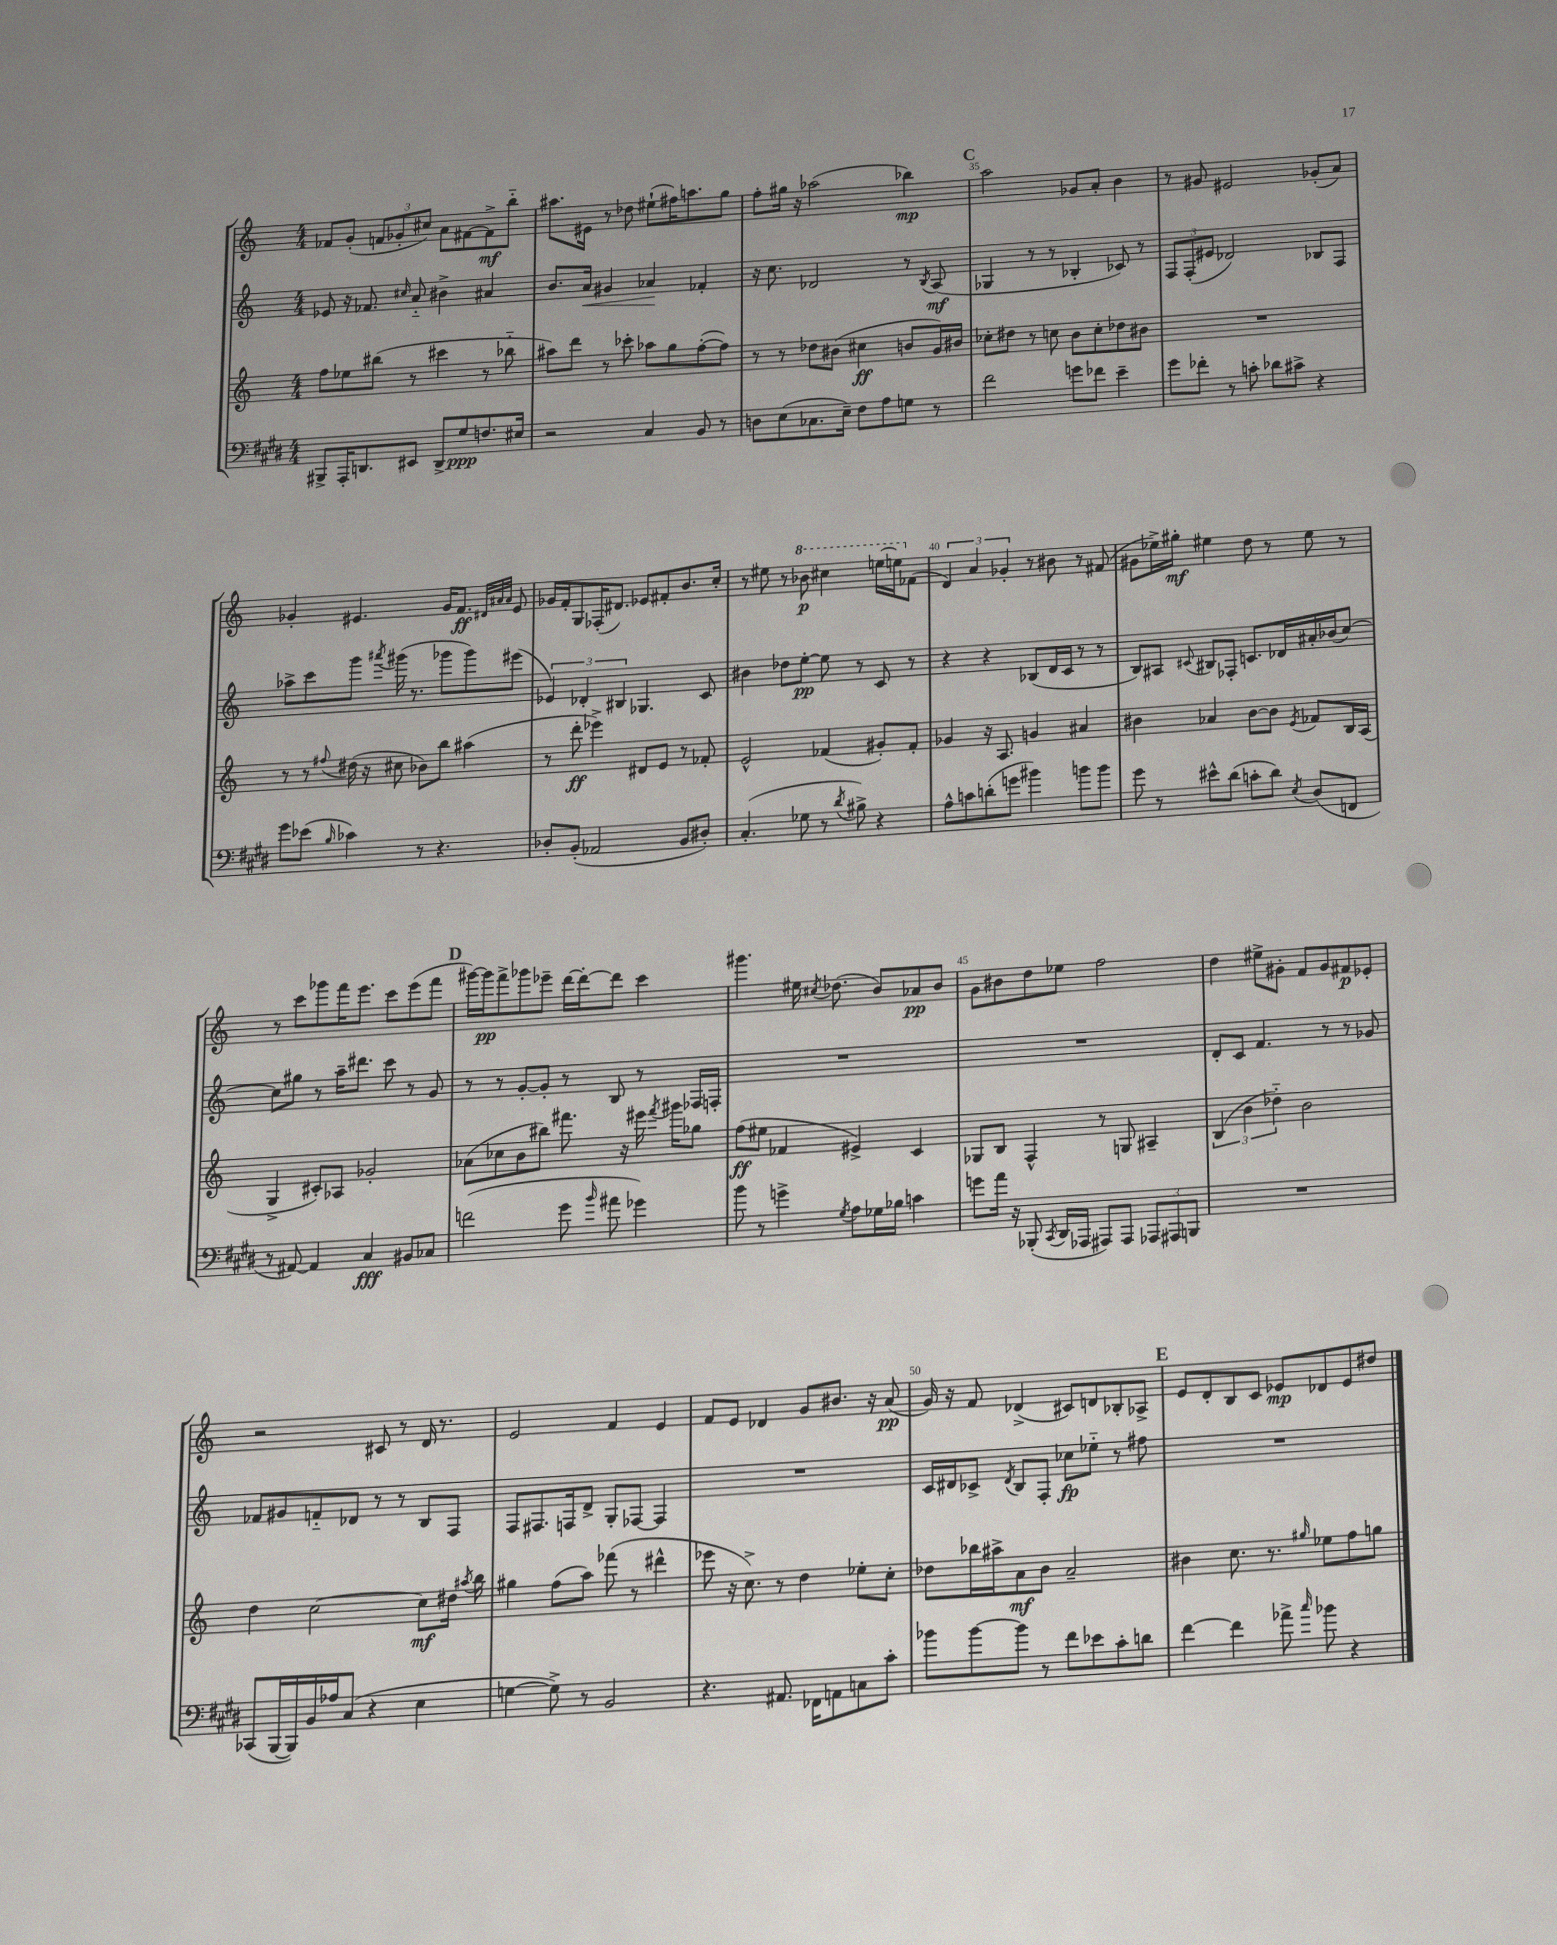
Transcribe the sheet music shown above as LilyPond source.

<<
\new StaffGroup <<
\new Staff = "s0" {
    \clef treble \key c \major \numericTimeSignature \time 4/4
    \autoBeamOff fes'8[ g'8]-.( \tuplet 3/2 { f'8[ ges'8-. cis''8]) } a'8[ fis'8~ fis'8->\mf b''8]-_ |
    ais''8.[ eis'16] r8 des''8 eis''8[-!( fis''16) a''8. g''8] |
    f''8[-. gis''16] r16 aes''2( bes''4\mp) |
    \mark \markup { \bold "C" } a''2 ges'8[ a'8]-. b'4 |
    r8 gis'8 eis'2 ges'8[-.( a'8]) |
    ges'4-. eis'4. ges'16[ f'8.]\ff \grace { dis'32[ ais'32 ais'32] } eis'8 |
    ges'16[ f'16-. g8 fes16-.( dis'8.]) ees'8[ fis'8-. b'8. c''16]-. |
    r8 eis''8 r8 \ottava #1 bes''8\p cis'''4 e'''!16[~ e'''!16 \ottava #0 fes'8]( |
    \tuplet 3/2 { d'4) a'4 ges'4-. } r8 bis'8 r8 fis'8( |
    gis'8[ ees''16->) gis''16]-.\mf eis''4 d''8 r8 eis''8 r8 |
    r8 c'''8[ ges'''8 f'''16 e'''8.] c'''8[ e'''8( f'''8] |
    \mark \markup { \bold "D" } gis'''16[~) gis'''16\pp f'''8-> ges'''8 ees'''8]-- d'''16[~ d'''16~-. d'''8] c'''4 |
    gis'''4. eis''16 \acciaccatura { cis''8 } des''8.( b'8[) aes'8\pp b'8] |
    g'8[ bis'8 d''8 ees''8] f''2 |
    d''4 eis''8[-> gis'8]-. f'8[ gis'8 fis'8\p ees'8]-. |
    r2 cis'8 r8 d'16 r8. |
    e'2 f'4 e'4 |
    f'8[ e'8] des'4 g'8[ bis'8.] r16 a'8\pp( |
    g'16) r16 f'8 des'4->( cis'8[) d'8 bes8-. aes8]-> |
    \mark \markup { \bold "E" } e'8[ d'8-. b8 c'8] ees'8[\mp des'8 ees'8 dis''8] \bar "|." |
}
\new Staff = "s1" {
    \clef treble \key c \major \numericTimeSignature \time 4/4
    \autoBeamOff ees'8 r16 fes'8. \grace { cis''16 } a'8-_ bis'4-> ais'4 |
    b'8.[ a'16]\< gis'4 aes'4\! fes'4-. |
    r16 c''8. des'2 r8 \acciaccatura { b8 } a8\mf( |
    \mark \markup { \bold "C" } ges4 r8 r8 bes4-. ces'8) r8 |
    \tuplet 3/2 { f8[ f8-.( eis'8] } des'2) bes8[ f8] |
    aes''8[-> c'''8 g'''8] \acciaccatura { ais'''8 } gis'''16( r8. ges'''8[ ges'''8) eis'''8]( |
    \tuplet 3/2 { ees'4) des'4-. bis4 } ges4. c'8 |
    bis'4 des''8[ e''8]~-.\pp e''8 r8 c'8 r8 |
    r4 r4 bes8[( d'16 c'16] r8 r8 |
    b8[) ais8] \appoggiatura { cis'8 } bis8[ fes8]-. c'8.[ des'16 ais'16-. bes'16( c''8]~) |
    c''8[ gis''8] r8 a''16[-- dis'''8.] c'''8 r8 g'8 |
    \mark \markup { \bold "D" } r8 r8 g'8[~-. g'8]-. r8 b8 r8 fes16[ f16]-. |
    R1 |
    R1 |
    d'8[-. c'8] f'4. r8 r8 ges'8 |
    fes'8[ gis'8 f'8-_ des'8] r8 r8 b8[ f8] |
    f8[ fis8. f16 d'8]-> g8[-. fes8]~ fes4 |
    R1 |
    c'16[ dis'16 ces'8]-> \acciaccatura { dis'8 } b8[ f8]-. ces''8[\fp ees''8]-_ r8 fis''8 |
    \mark \markup { \bold "E" } R1 \bar "|." |
}
\new Staff = "s2" {
    \clef treble \key c \major \numericTimeSignature \time 4/4
    \autoBeamOff f''8[ ees''8 bis''8]( r8 cis'''4 r8 bes''8-_ |
    ais''8[) d'''8] r8 ces'''8-. aes''8[ g''8 f''8~-.( f''8]) |
    r8 r8 des''8[ bis'8]( cis''4\ff b'8[ g'16) bis'16] |
    \mark \markup { \bold "C" } ces''8[-. dis''8] r8 c''8 b'8[ c''8-. des''8 bis'8] |
    R1 |
    r8 r8 \appoggiatura { fis''8 } dis''16( r16 cis''8 bes'8[) b''8] ais''4( |
    r8 d'''8-.\ff ees'''4->) dis'8[ e'8] r8 fes'8-. |
    e'2-^ fes'4( gis'8[-.) fes'8]-. |
    ges'4 r16 a8. g'4 ais'4 |
    bis'4 aes'4 bis'8[~ bis'8] \acciaccatura { e'8 } fes'8[ b16 a16]( |
    g4-> cis'8[-.) aes8] ges'2-. |
    \mark \markup { \bold "D" } aes'8[( ces''8 b'8 bis''8]) fis'''8. r16 eis'''16 \acciaccatura { fis'''8 } gis'''16[ ges''8] |
    f''8[\ff( eis''8] fes'4 eis'4->) c'4 |
    ges8[ b8] f4-^ r8 g8 ais4-- |
    \tuplet 3/2 { b4( b'4 des''4-_) } b'2 |
    d''4 c''2~ c''8[\mf dis''16] \acciaccatura { ais''8 } b''16 |
    gis''4 f''8[( a''8]) fes'''8( r8 dis'''4-^ |
    ees'''8 r16 c''8.->) r8 d''4 ees''8[-. c''8]-. |
    des''8[ bes''16 ais''16-> a'8\mf b'8] a'2-- |
    \mark \markup { \bold "E" } bis'4 c''8. r8. \grace { gis''16 } ees''8[ f''8 g''8] \bar "|." |
}
\new Staff = "s3" {
    \clef bass \key e \major \numericTimeSignature \time 4/4
    \autoBeamOff bis,,8[-> a,,16-. d,8. eis,8] d,8[-> gis8\ppp f8. eis16] |
    r2 cis4 b,8 r8 |
    d8[ e8( ces8. e16]--) fis8[ a8 g8] r8 |
    \mark \markup { \bold "C" } fis'2 g'8[ fes'8] e'4-- |
    gis'8[ fes'8]-. r8 c'8-. des'8[ cis'8]-> r4 |
    gis'8[ ees'8]( \grace { b16 } ces'4) r8 r4. |
    des8[-. b,8]-.( aes,2 b,8[ dis8]-.) |
    cis4.-.( ges8 r8 \acciaccatura { dis'8 } bis8->) r4 |
    a8[-^ c'8 d'8-.( g'8] bis'4) b'8[ b'8] |
    gis'8 r8 eis'8[-^ dis'8]( c'8[-. dis'8]) \acciaccatura { e8 } dis8[( f,8] |
    r8 ais,8~) ais,4 cis4\fff bis,8[ ces8] |
    \mark \markup { \bold "D" } f'2( gis'8 \grace { b'16 } ais'8 ges'4) |
    b'8 r8 g'4-> \acciaccatura { gis8 } a8[ ges16 bes16] c'4 |
    g'8[ a'16] r16 bes,,8-.( \acciaccatura { cis,8 } dis,16[ aes,,16] ais,,8[) ais,,8] \tuplet 3/2 { aes,,8[ ais,,8 b,,8] } |
    R1 |
    ces,8[( b,,16~ b,,16) b,16 aes16 cis8]( r4 e4 |
    g4~ g8->) r8 b,2 |
    r4. ais,8. fes,16[ a,8 c8 cis'8]-. |
    bes'8[ bes'8~ bes'8] r8 fis'8[ ees'8 cis'8-. d'8] |
    \mark \markup { \bold "E" } fis'4~ fis'4 aes'8-> \grace { cis''16 } bes'8 r4 \bar "|." |
}
>>
>>
\layout { \context { \Score currentBarNumber = #32 \override BarNumber.break-visibility = ##(#f #t #t) barNumberVisibility = #(every-nth-bar-number-visible 5) } }
